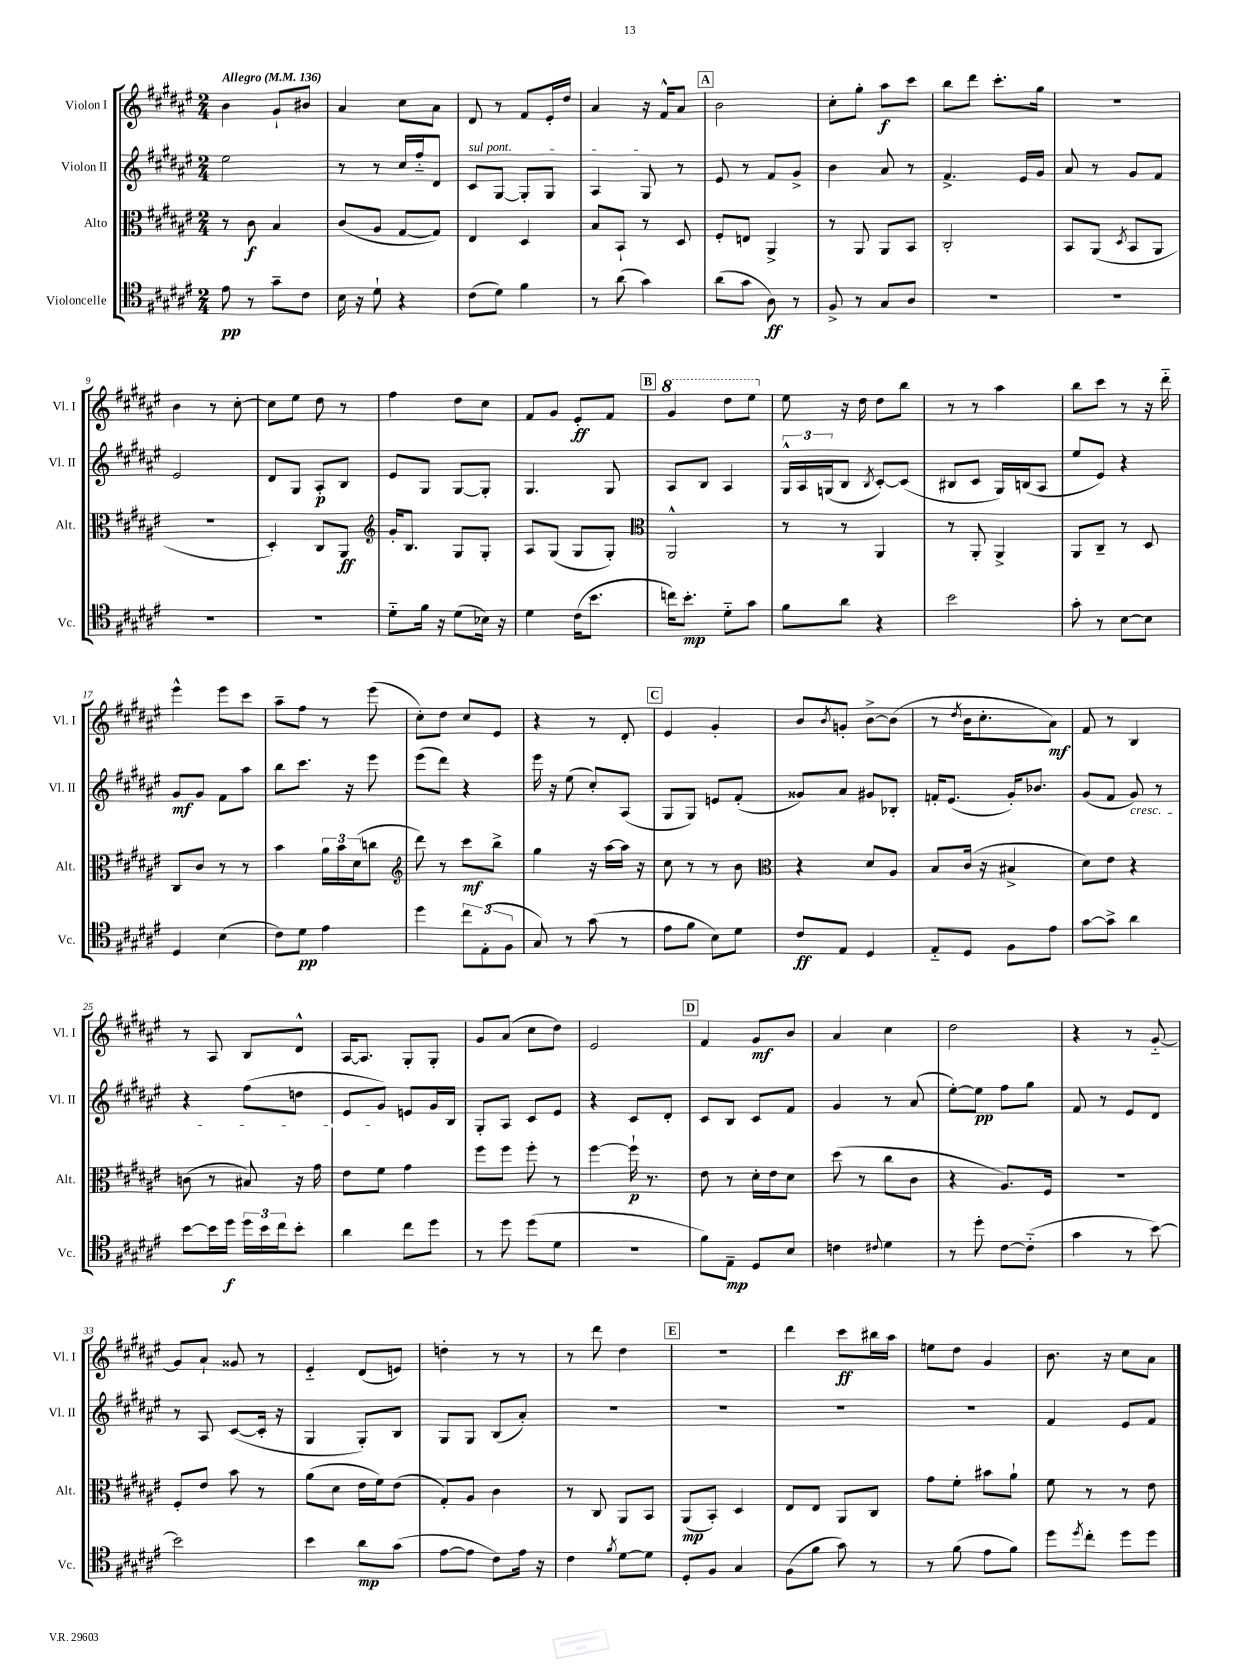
<<
\new StaffGroup <<
\new Staff = "s0" \with { instrumentName = "Violon I" shortInstrumentName = "Vl. I" } {
    \clef treble \key fis \major \numericTimeSignature \time 2/4 \tempo "Allegro" 4 = 136
    b'4 gis'8-! bis'8 |
    ais'4 cis''8 ais'8 |
    dis'8 r8 fis'8 eis'16-. dis''16 |
    ais'4 r16 fis'16-^ ais'8 |
    \mark \markup { \box "A" } b'2 |
    cis''8-. gis''8-. ais''8\f cis'''8 |
    b''8 dis'''8 cis'''8.-. gis''16 |
    r2 |
    b'4 r8 cis''8~-. |
    cis''8 eis''8 dis''8 r8 |
    fis''4 dis''8 cis''8 |
    fis'8 gis'8 eis'8-.\ff fis'8 |
    \mark \markup { \box "B" } \ottava #1 gis''4 dis'''8 eis'''8 \ottava #0 |
    eis''8 r16 dis''16 dis''8 b''8 |
    r8 r8 ais''4 |
    b''8 cis'''8 r8 r16 dis'''16-_ |
    eis'''4-^ eis'''8 cis'''8 |
    ais''8-- fis''8 r8 eis'''8( |
    cis''8-.) dis''8 cis''8 eis'8 |
    r4 r8 dis'8-. |
    \mark \markup { \box "C" } eis'4 gis'4-. |
    b'8 \acciaccatura { b'8 } g'8-. b'8~-> b'8( |
    r8 \acciaccatura { dis''8 } b'16 cis''8.-. ais'8\mf) |
    fis'8 r8 b4 |
    r8 ais8 b8 dis'8-^ |
    ais16~ ais8. gis8-. gis8-. |
    gis'8 ais'8( cis''8 dis''8) |
    eis'2 |
    \mark \markup { \box "D" } fis'4 gis'8\mf b'8 |
    ais'4 cis''4 |
    dis''2 |
    r4 r8 gis'8~-_ |
    gis'8 ais'8-! gisis'8 r8 |
    eis'4-_ dis'8( e'8) |
    d''4-. r8 r8 |
    r8 dis'''8 dis''4 |
    \mark \markup { \box "E" } R2 |
    dis'''4 cis'''8\ff bis''16 ais''16 |
    e''8 dis''8 gis'4 |
    b'8. r16 cis''8 ais'8 \bar "|." |
}
\new Staff = "s1" \with { instrumentName = "Violon II" shortInstrumentName = "Vl. II" } {
    \clef treble \key fis \major \numericTimeSignature \time 2/4
    eis''2 |
    r8 r8 cis''16 fis''16-_ dis'8 |
    \once \override TextSpanner.bound-details.left.text = \markup { \italic "sul pont." } cis'8\startTextSpan gis8~ gis8-. gis8 |
    ais4 gis8\stopTextSpan r8 |
    \mark \markup { \box "A" } eis'8 r8 fis'8 gis'8-> |
    b'4 ais'8 r8 |
    fis'4.-> eis'16 gis'16 |
    ais'8 r8 gis'8 fis'8 |
    eis'2 |
    dis'8 gis8 ais8-.\p b8 |
    eis'8 gis8 gis8~ gis8-. |
    gis4. gis8 |
    \mark \markup { \box "B" } ais8 b8 ais4 |
    \tuplet 3/2 { gis16-^ ais16 g16( } b8 \acciaccatura { b8 } cis'8~-.) cis'8( |
    bis8 cis'8 gis16) b16( ais8 |
    eis''8 eis'8) r4 |
    gis'8\mf gis'8 fis'8 ais''8 |
    b''8 cis'''8. r16 eis'''8 |
    eis'''8( dis'''8) r4 |
    eis'''16 r16 eis''8( cis''8-.) ais8( |
    \mark \markup { \box "C" } gis8 gis8) e'8 fis'8-.( |
    gisis'8) ais'8 gis'8 bes8-. |
    f'16-. eis'8.( gis'16-.) bes'8. |
    gis'8( fis'8 gis'8\cresc) r8 |
    r4 fis''8( d''8 |
    eis'8 gis'8\!) e'8 gis'16 b16 |
    gis8-. ais8 cis'8 eis'8 |
    r4 cis'8 dis'8-. |
    \mark \markup { \box "D" } cis'8 b8 cis'8 fis'8 |
    gis'4 r8 ais'8( |
    eis''8~-.) eis''8\pp fis''8 gis''8 |
    fis'8 r8 eis'8 dis'8 |
    r8 ais8 cis'8~( cis'16-. r16 |
    gis4 gis8-.) b8 |
    gis8 gis8 b8( ais'8-.) |
    R2 |
    \mark \markup { \box "E" } R2 |
    R2 |
    R2 |
    fis'4 eis'8 fis'8 \bar "|." |
}
\new Staff = "s2" \with { instrumentName = "Alto" shortInstrumentName = "Alt." } {
    \clef alto \key fis \major \numericTimeSignature \time 2/4
    r8 cis'8\f b4 |
    cis'8( ais8 gis8~ gis8) |
    eis4 dis4 |
    b8 b,8-! r8 dis8 |
    \mark \markup { \box "A" } fis8-. e8 ais,4-> |
    r8 ais,8 ais,8 b,8 |
    cis2-. |
    b,8 ais,8( \acciaccatura { dis8 } b,8 ais,8 |
    R2 |
    dis4-.) cis8 ais,8\ff |
    \clef treble gis'16-. b8. gis8 gis8-. |
    ais8 gis8( gis8 gis8-.) |
    \mark \markup { \box "B" } \clef alto ais,2-^ |
    r8 r8 ais,4 |
    r8 ais,8-. ais,4-> |
    ais,8 cis8-- r8 dis8 |
    cis8 cis'8 r8 r8 |
    b'4 \tuplet 3/2 { ais'16 b'16 dis'16( } c''8 |
    \clef treble dis'''8) r8 cis'''8\mf b''8-> |
    gis''4 r16 ais''16~ ais''16 r16 |
    \mark \markup { \box "C" } cis''8 r8 r8 b'8 |
    \clef alto r4 dis'8 ais8 |
    b8 cis'16( r16 bis4-> |
    dis'8) eis'8 r4 |
    c'8( r8 bis8) r16 gis'16 |
    eis'8 fis'8 gis'4 |
    fis''8 fis''8 fis''8-. r8 |
    fis''4~ fis''16-!\p r8. |
    \mark \markup { \box "D" } eis'8 r8 dis'16-. eis'16 dis'8 |
    dis''8( r8 cis''8 cis'8 |
    r4 ais8.) fis16 |
    r2 |
    fis8-. eis'8 b'8 r8 |
    ais'8( dis'8 eis'16 fis'16) eis'8( |
    gis8-.) ais8 cis'4 |
    r8 cis8 ais,8 b,8 |
    \mark \markup { \box "E" } ais,8\mp( b,8-.) dis4 |
    eis8 eis8 ais,8 cis8 |
    gis'8 fis'8-. bis'8 ais'8-! |
    fis'8 r8 r8 eis'8 \bar "|." |
}
\new Staff = "s3" \with { instrumentName = "Violoncelle" shortInstrumentName = "Vc." } {
    \clef tenor \key fis \major \numericTimeSignature \time 2/4
    eis'8\pp r8 gis'8-- cis'8 |
    b16 r16 dis'8-! r4 |
    cis'8( dis'8) fis'4 |
    r8 ais'8( gis'4) |
    \mark \markup { \box "A" } ais'8( gis'8 ais8\ff) r8 |
    fis8-> r8 gis8 ais8 |
    R2 |
    R2 |
    R2 |
    R2 |
    dis'8-_ fis'16 r16 dis'8( bes16) r16 |
    dis'4 cis'16( b'8. |
    \mark \markup { \box "B" } c''16) b'8.-.\mp dis'8-_ gis'8 |
    fis'8 ais'8 r4 |
    b'2 |
    gis'8-. r8 b8~ b8 |
    dis4 b4( |
    cis'8) dis'8\pp eis'4 |
    dis''4 \tuplet 3/2 { cis''8 eis8-.( fis8 } |
    gis8) r8 gis'8( r8 |
    \mark \markup { \box "C" } eis'8 fis'8 b8) dis'8 |
    cis'8\ff eis8 dis4 |
    eis8-_ dis8 fis8 eis'8 |
    gis'8~ gis'8-> ais'4 |
    b'8~ b'16 dis''16\f \tuplet 3/2 { dis''16 b'16 cis''16 } b'8-. |
    ais'4 cis''8 dis''8 |
    r8 dis''8 dis''8( dis'8 |
    r2 |
    \mark \markup { \box "D" } fis'8) eis8--\mp dis8 b8 |
    c'4 \appoggiatura { cis'8 } dis'4 |
    r8 dis''8-. cis'8~ cis'8-_( |
    gis'4 r8 b'8~) |
    b'2 |
    b'4 ais'8\mp gis'8( |
    eis'8~ eis'8 cis'8) eis'16 r16 |
    cis'4 \acciaccatura { fis'8 } dis'8~ dis'8 |
    \mark \markup { \box "E" } dis8-. fis8 gis4 |
    fis8( fis'8 gis'8) r8 |
    r8 fis'8( eis'8 fis'8) |
    dis''8 \acciaccatura { dis''8 } cis''8-. dis''8 dis''8 \bar "|." |
}
>>
>>
